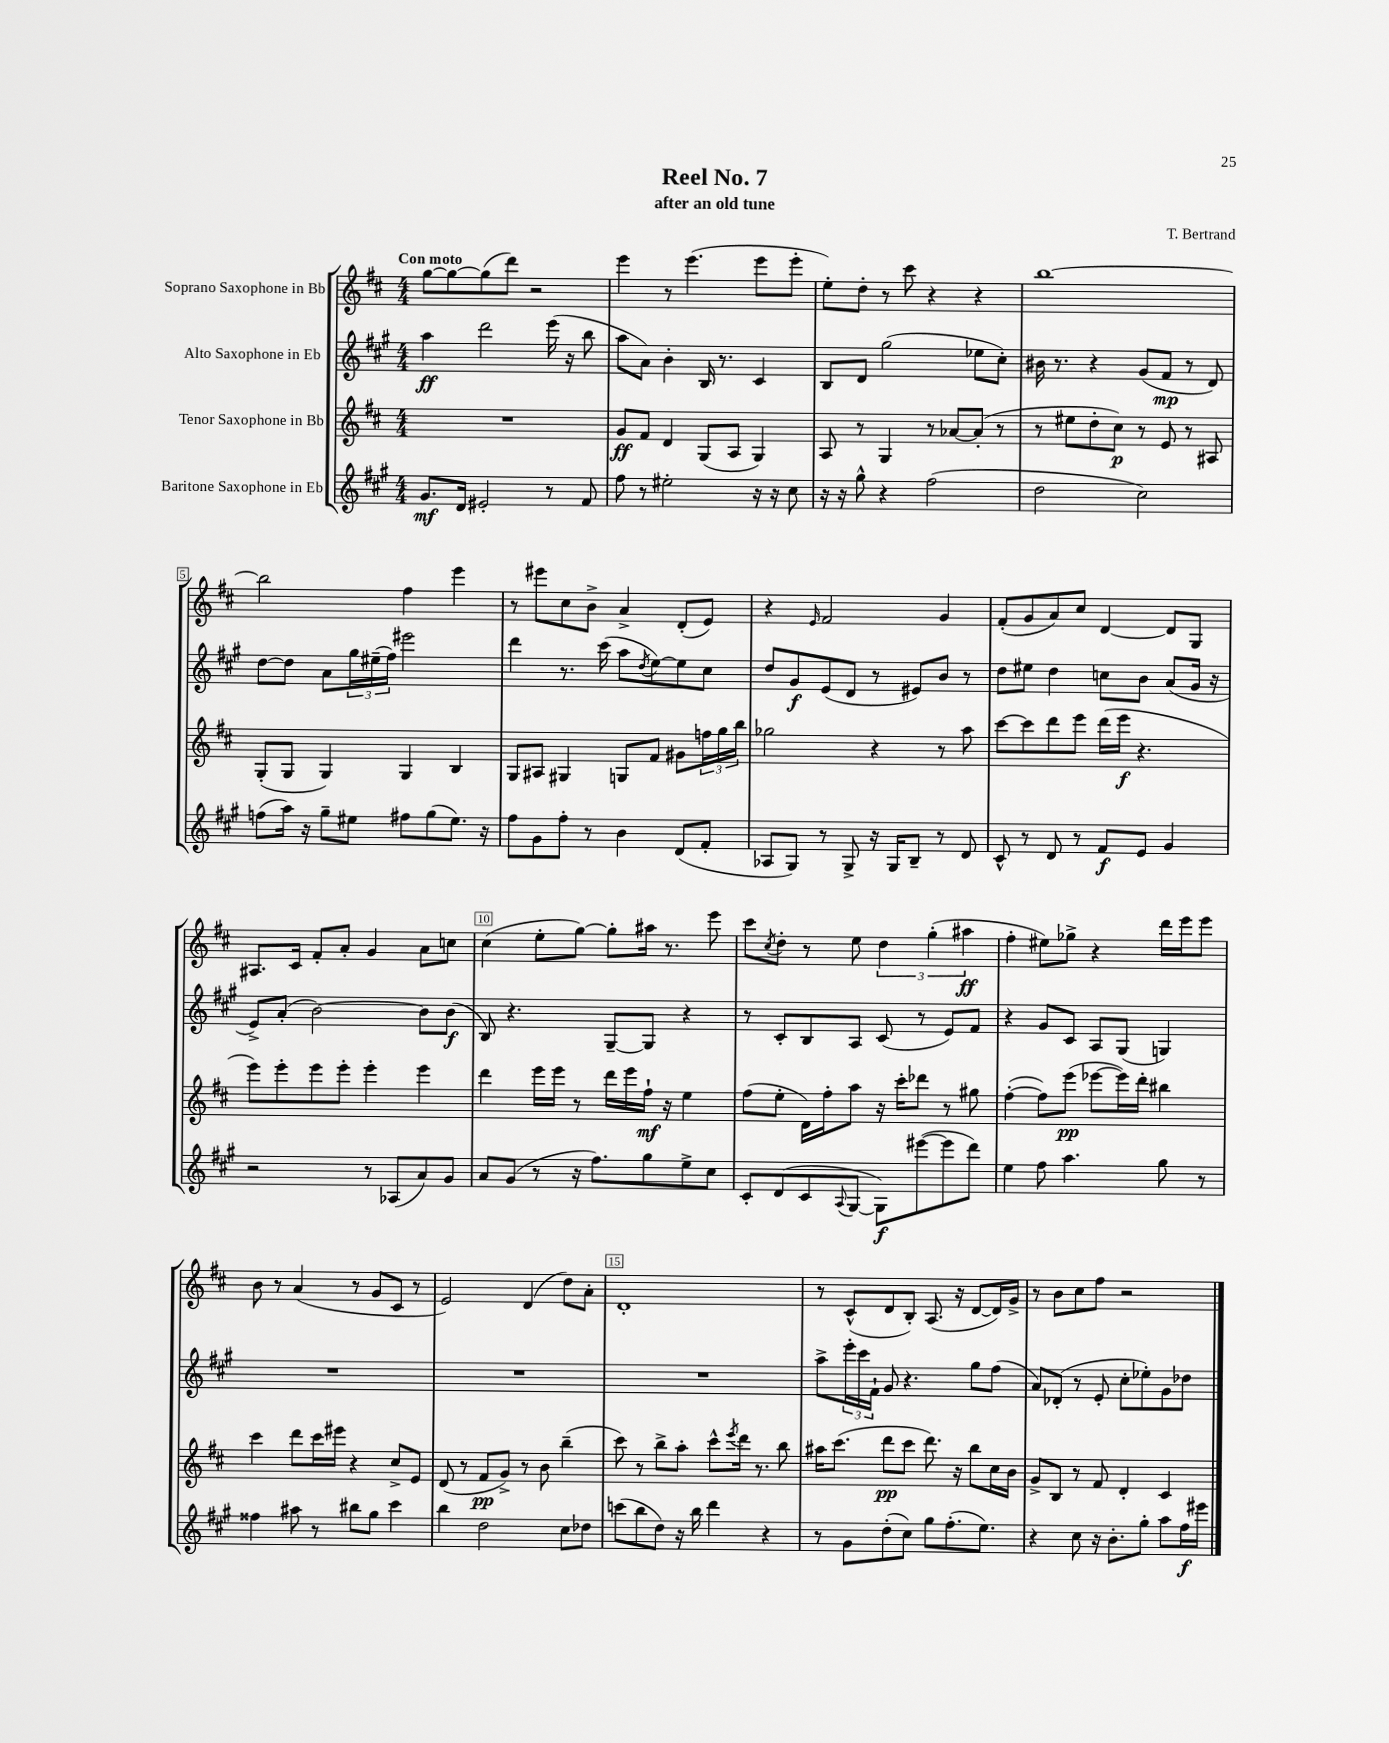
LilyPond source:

\header { title = "Reel No. 7" composer = "T. Bertrand" subtitle = "after an old tune" }
<<
\new StaffGroup <<
\new Staff = "s0" \with { instrumentName = "Soprano Saxophone in Bb" } {
    \clef treble \key d \major \numericTimeSignature \time 4/4 \tempo "Con moto"
    g''8~ g''8~ g''8( d'''8) r2 |
    e'''4 r8 e'''4.( e'''8 e'''8-. |
    e''8-.) d''8-. r8 cis'''8 r4 r4 |
    b''1~ |
    b''2 fis''4 e'''4 |
    r8 eis'''8 cis''8 b'8-> a'4-> d'8-.( e'8) |
    r4 \grace { e'16 } fis'2 g'4 |
    fis'8-.( g'8 a'8) cis''8 d'4~ d'8 g8 |
    ais8. cis'16 fis'8-. a'8-. g'4 a'8 c''8 |
    cis''4( e''8-. g''8~) g''8-. ais''16 r8. e'''8 |
    cis'''8 \acciaccatura { cis''8 } d''8-. r8 e''8 \tuplet 3/2 { d''4 g''4-.( ais''4\ff } |
    fis''4-. eis''8) ges''8-> r4 d'''16 e'''16 e'''8 |
    b'8 r8 a'4( r8 g'8 cis'8 r8 |
    e'2) d'4( d''8) a'8-. |
    d'1-. |
    r8 cis'8-^( d'8 b8-.) a8.( r16 d'8~ d'16) g'16-> |
    r8 b'8 cis''8 fis''8 r2 \bar "|." |
}
\new Staff = "s1" \with { instrumentName = "Alto Saxophone in Eb" } {
    \clef treble \key a \major \numericTimeSignature \time 4/4
    a''4\ff d'''2 e'''16( r16 b''8 |
    a''8 a'8) b'4-. b16 r8. cis'4 |
    b8 d'8 gis''2( ees''8 cis''8-.) |
    bis'16 r8. r4 gis'8( fis'8\mp r8 d'8) |
    d''8~ d''8 a'8 \tuplet 3/2 { gis''16 eis''16--( fis''16) } eis'''2 |
    d'''4 r8. cis'''16( a''8 \acciaccatura { d''8 } e''8~) e''8 cis''8 |
    d''8 gis'8\f e'8( d'8 r8 eis'8) b'8 r8 |
    d''8 eis''8 d''4 c''8 b'8 a'8( gis'16 r16 |
    e'8->) a'8-.( b'2~) b'8 b'8\f( |
    b8) r4. gis8~-- gis8 r4 |
    r8 cis'8-. b8 a8 cis'8( r8 e'8) fis'8 |
    r4 gis'8 cis'8 a8 gis8( g4) |
    R1 |
    R1 |
    R1 |
    a''8-> \tuplet 3/2 { e'''16-. cis'''16 fis'16-! } gis'8 r4. gis''8 fis''8( |
    a'8) des'8-.( r8 e'8-. cis''8-. ees''8-.) gis'8 des''8 \bar "|." |
}
\new Staff = "s2" \with { instrumentName = "Tenor Saxophone in Bb" } {
    \clef treble \key d \major \numericTimeSignature \time 4/4
    R1 |
    g'8\ff fis'8 d'4 g8( a8 g4) |
    a8 r8 g4 r8 aes'8~ aes'8-.( r8 |
    r8 eis''8 d''8-. cis''8\p) r8 e'8 r8 ais8 |
    g8-.( g8 g4) g4 b4 |
    g8 ais8 gis4 g8 fis'8 gis'8 \tuplet 3/2 { f''16 g''16 b''16 } |
    ges''2 r4 r8 a''8 |
    cis'''8~ cis'''8 d'''8 e'''8 d'''16( e'''16\f r4. |
    e'''8) e'''8-. e'''8 e'''8-. e'''4-. e'''4 |
    d'''4 e'''16 e'''16 r8 d'''16 e'''16 fis''16-!\mf r16 e''4 |
    fis''8( e''8-. d'16) fis''16-. a''8 r16 cis'''16-. des'''8 r8 gis''8 |
    fis''4~-.( fis''8) e'''8\pp( ees'''8~ ees'''16) d'''16-. bis''4 |
    cis'''4 d'''8 cis'''16 eis'''16 r4 cis''8-> e'8 |
    d'8( r8 fis'8\pp g'8->) r8 b'8 b''4--( |
    cis'''8) r8 b''8-> a''8-. cis'''8-^ \acciaccatura { e'''8 } d'''16 r8. b''8 |
    ais''16 cis'''8.( d'''8\pp cis'''8 d'''8.) r16 b''8 cis''16 b'16 |
    g'8-> b8 r8 fis'8 d'4-. cis'4 \bar "|." |
}
\new Staff = "s3" \with { instrumentName = "Baritone Saxophone in Eb" } {
    \clef treble \key a \major \numericTimeSignature \time 4/4
    gis'8.\mf d'16 eis'2-. r8 fis'8 |
    fis''8 r8 eis''2-. r16 r16 cis''8 |
    r16 r16 gis''8-^ r4 fis''2( |
    d''2 cis''2) |
    f''8( a''16) r16 gis''8-- eis''8 fis''8 gis''8( eis''8.) r16 |
    fis''8 gis'8 fis''8-. r8 b'4 d'8( fis'8-. |
    aes8 gis8) r8 gis8-> r16 gis16 b8-- r8 d'8 |
    cis'8-^ r8 d'8 r8 fis'8\f e'8 gis'4 |
    r2 r8 aes8( a'8) gis'8 |
    a'8 gis'8( r8 r16 fis''8.) gis''8 e''8-> cis''8 |
    cis'8-. d'8( cis'8 \appoggiatura { a8 } gis8~ gis8\f) eis'''8~( eis'''8 d'''8) |
    e''4 fis''8 a''4. gis''8 r8 |
    fisis''4 ais''8 r8 bis''8 gis''8 cis'''4 |
    b''4 d''2 cis''8 des''8 |
    c'''8( b''8 d''8) r16 b''16 d'''4 r4 |
    r8 gis'8 d''8-.( cis''8) gis''8 fis''8.-.( e''8.) |
    r4 cis''8 r16 b'8.-. gis''8-. a''8 fis''16\f eis'''16 \bar "|." |
}
>>
>>
\layout { \context { \Score \override BarNumber.break-visibility = ##(#f #t #t) barNumberVisibility = #(every-nth-bar-number-visible 5) \override BarNumber.stencil = #(make-stencil-boxer 0.1 0.3 ly:text-interface::print) } }
